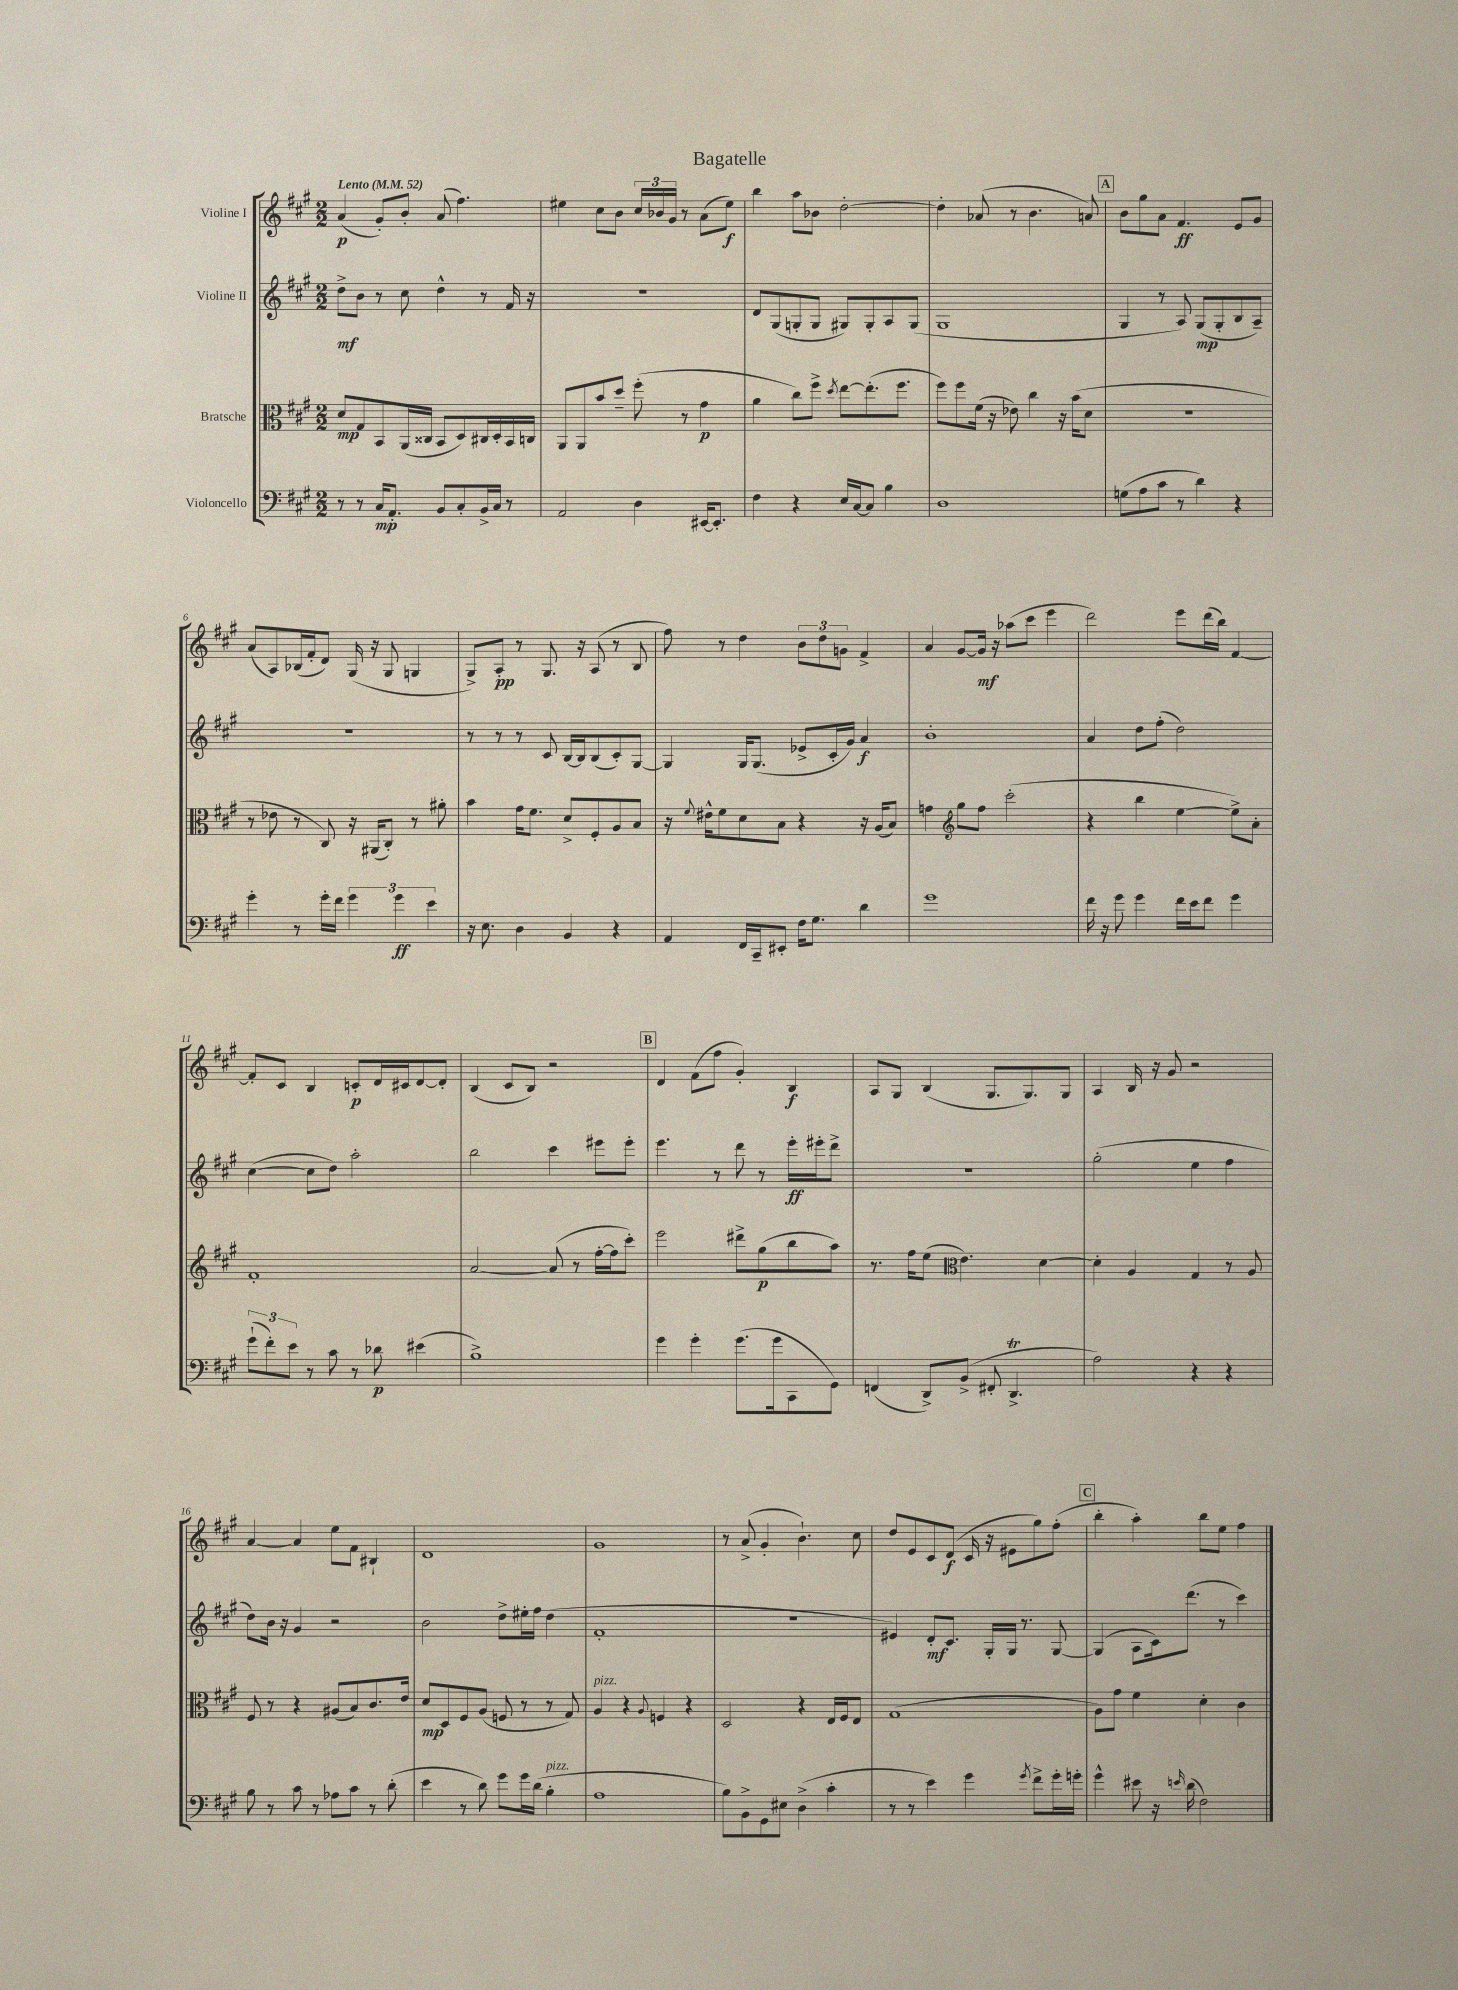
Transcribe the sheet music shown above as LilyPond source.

\header { title = "Bagatelle" }
<<
\new StaffGroup <<
\new Staff = "s0" \with { instrumentName = "Violine I" } {
    \clef treble \key a \major \numericTimeSignature \time 2/2 \tempo "Lento" 4 = 52
    a'4\p( gis'8-.) b'8-. a'8( fis''4.) |
    eis''4 cis''8 b'8 \tuplet 3/2 { cis''16 bes'16 gis'16 } r8 a'8( eis''8\f) |
    b''4 a''8 bes'8 d''2~-. |
    d''4-. aes'8( r8 b'4. a'8) |
    \mark \markup { \box "A" } b'8 gis''8 a'8 fis'4.\ff e'8 gis'8 |
    a'8( a8) bes16( fis'16-. d'8) gis16( r16 gis8 g4 |
    gis8->) a8-.\pp r8 gis8. r16 a8( r8 b8 |
    fis''8) r8 d''4 \tuplet 3/2 { b'8 d''8 g'8 } fis'4-> |
    a'4 gis'8~ gis'16\mf r16 aes''8( cis'''8 e'''4 |
    d'''2) e'''8 d'''16( b''16) fis'4~ |
    fis'8-. cis'8 b4 c'8-.\p d'16 cis'16 d'8~ d'8-. |
    b4( cis'8 b8) r2 |
    \mark \markup { \box "B" } d'4 fis'8( fis''8 gis'4-.) b4\f |
    a8 gis8 b4( gis8. gis8.) gis8 |
    a4 b16 r16 gis'8 r2 |
    a'4~ a'4 e''8 fis'8 bis4-! |
    d'1 |
    gis'1 |
    r8 a'8->( gis'4-. b'4.-!) cis''8 |
    d''8 e'8 cis'8 d'8\f( cis'16 r16 eis'8 gis''8) fis''8-.( |
    \mark \markup { \box "C" } b''4-. a''4-.) b''8 e''8 fis''4 \bar "|." |
}
\new Staff = "s1" \with { instrumentName = "Violine II" } {
    \clef treble \key a \major \numericTimeSignature \time 2/2
    d''8->\mf b'8 r8 cis''8 d''4-^ r8 fis'16 r16 |
    R1 |
    d'8 gis8( g8-. g8 gis8) gis8-. a8 gis8( |
    gis1 |
    \mark \markup { \box "A" } gis4 r8 a8) gis8\mp( gis8-. b8 a8--) |
    r1 |
    r8 r8 r8 cis'8 b16~ b16 b8( cis'8-.) gis8~ |
    gis4 gis16 gis8.( ees'8-> cis'16-. gis'16) a'4\f |
    b'1-. |
    a'4 d''8 fis''8-.( d''2) |
    cis''4~( cis''8 d''8) a''2-. |
    b''2 cis'''4 eis'''8 eis'''8-. |
    \mark \markup { \box "B" } e'''4. r8 d'''8 r8 e'''16-.\ff eis'''16-. d'''8-> |
    R1 |
    gis''2-.( e''4 fis''4 |
    d''8) b'16 r16 gis'4 r2 |
    b'2 d''8-> eis''16-. fis''16 d''4( |
    fis'1-. |
    r1 |
    eis'4) d'8-.\mf cis'8. gis16-. gis16 r8. gis8~ |
    \mark \markup { \box "C" } gis4( a8 cis'16) d'''8.( r8 cis'''4) \bar "|." |
}
\new Staff = "s2" \with { instrumentName = "Bratsche" } {
    \clef alto \key a \major \numericTimeSignature \time 2/2
    d'8\mp gis8 b,8 a,16( cisis16 b,8 d8) cis16 d16-. b,16 c16 |
    a,8 a,8 b'8 d''8-- fis''8-.( r8 gis'4\p |
    a'4 cis''8) fis''8-> \acciaccatura { d''8 } e''8~ e''8.-.( fis''8. |
    fis''8) fis''8 fis'16( r16 ees'8) cis''4 r16 b'16( d'8 |
    \mark \markup { \box "A" } r1 |
    r8 ees'8 r8 cis8) r16 ais,16( cis8-.) r8 ais'8-. |
    b'4 gis'16 fis'8. d'8-> fis8-. a8 b8 |
    r16 \appoggiatura { fis'8 } eis'16-^ fis'8 d'8 b8 r4 r16 a16( b8) |
    g'4 \clef treble gis''8 fis''8 cis'''2-.( |
    r4 b''4 e''4~ e''8->) a'8-. |
    fis'1-. |
    a'2~ a'8( r8 fis''16~-. fis''16 cis'''8-.) |
    \mark \markup { \box "B" } e'''2 dis'''8-> gis''8\p( b''8 a''8) |
    r8. fis''16 e''8( \clef alto e'4.) d'4~ |
    d'4-. a4 gis4 r8 a8 |
    fis8 r8 r4 ais8( b8) cis'8. e'16 |
    d'8\mp d8 fis8 a8( f8 r8 r8 gis8) |
    a4^\markup { \italic "pizz." } r4 \appoggiatura { a8 } f4 r4 |
    d2 r4 e16 fis16 e8 |
    gis1( |
    \mark \markup { \box "C" } a8) gis'8 fis'4 d'4-. cis'4 \bar "|." |
}
\new Staff = "s3" \with { instrumentName = "Violoncello" } {
    \clef bass \key a \major \numericTimeSignature \time 2/2
    r8 r8 cis16\mp a,8.-. b,8 cis8-. b,16-> cis16 r8 |
    a,2 d4 eis,16~ eis,8.-. |
    fis4 r4 e16 cis16~ cis8 b4 |
    d1 |
    \mark \markup { \box "A" } g8( a8 cis'8 r8 d'4) r4 |
    gis'4-. r8 gis'16-. fis'16 \tuplet 3/2 { gis'4 gis'4\ff e'4 } |
    r16 e8. d4 b,4 r4 |
    a,4 fis,16 cis,16-- eis,8-. fis16 gis8. d'4 |
    gis'1 |
    fis'16 r16 gis'8 gis'4 fis'16 e'16 fis'8 gis'4 |
    \tuplet 3/2 { gis'8-!( fis'8-.) e'8 } r8 cis'8 r8 des'8\p eis'4( |
    b1->) |
    \mark \markup { \box "B" } gis'4 gis'4-. gis'8.( gis'16 cis,8 gis,8) |
    f,4( d,8->) b,8->( fis,8-. d,4.->\trill |
    a2) r4 r4 |
    b8 r8 cis'8 r8 aes8 cis'8 r8 d'8-.( |
    e'4 r8 d'8) gis'8 gis'16 d'16( b4-.^\markup { \italic "pizz." } |
    a1 |
    b8) b,8-> gis,8 eis8 d4->( cis'4-. |
    r8 r8 e'4) gis'4 \acciaccatura { gis'8 } fis'8-> gis'16-. g'16-. |
    \mark \markup { \box "C" } gis'4-^ eis'8 r16 \grace { e'16 } d'16( fis2) \bar "|." |
}
>>
>>
